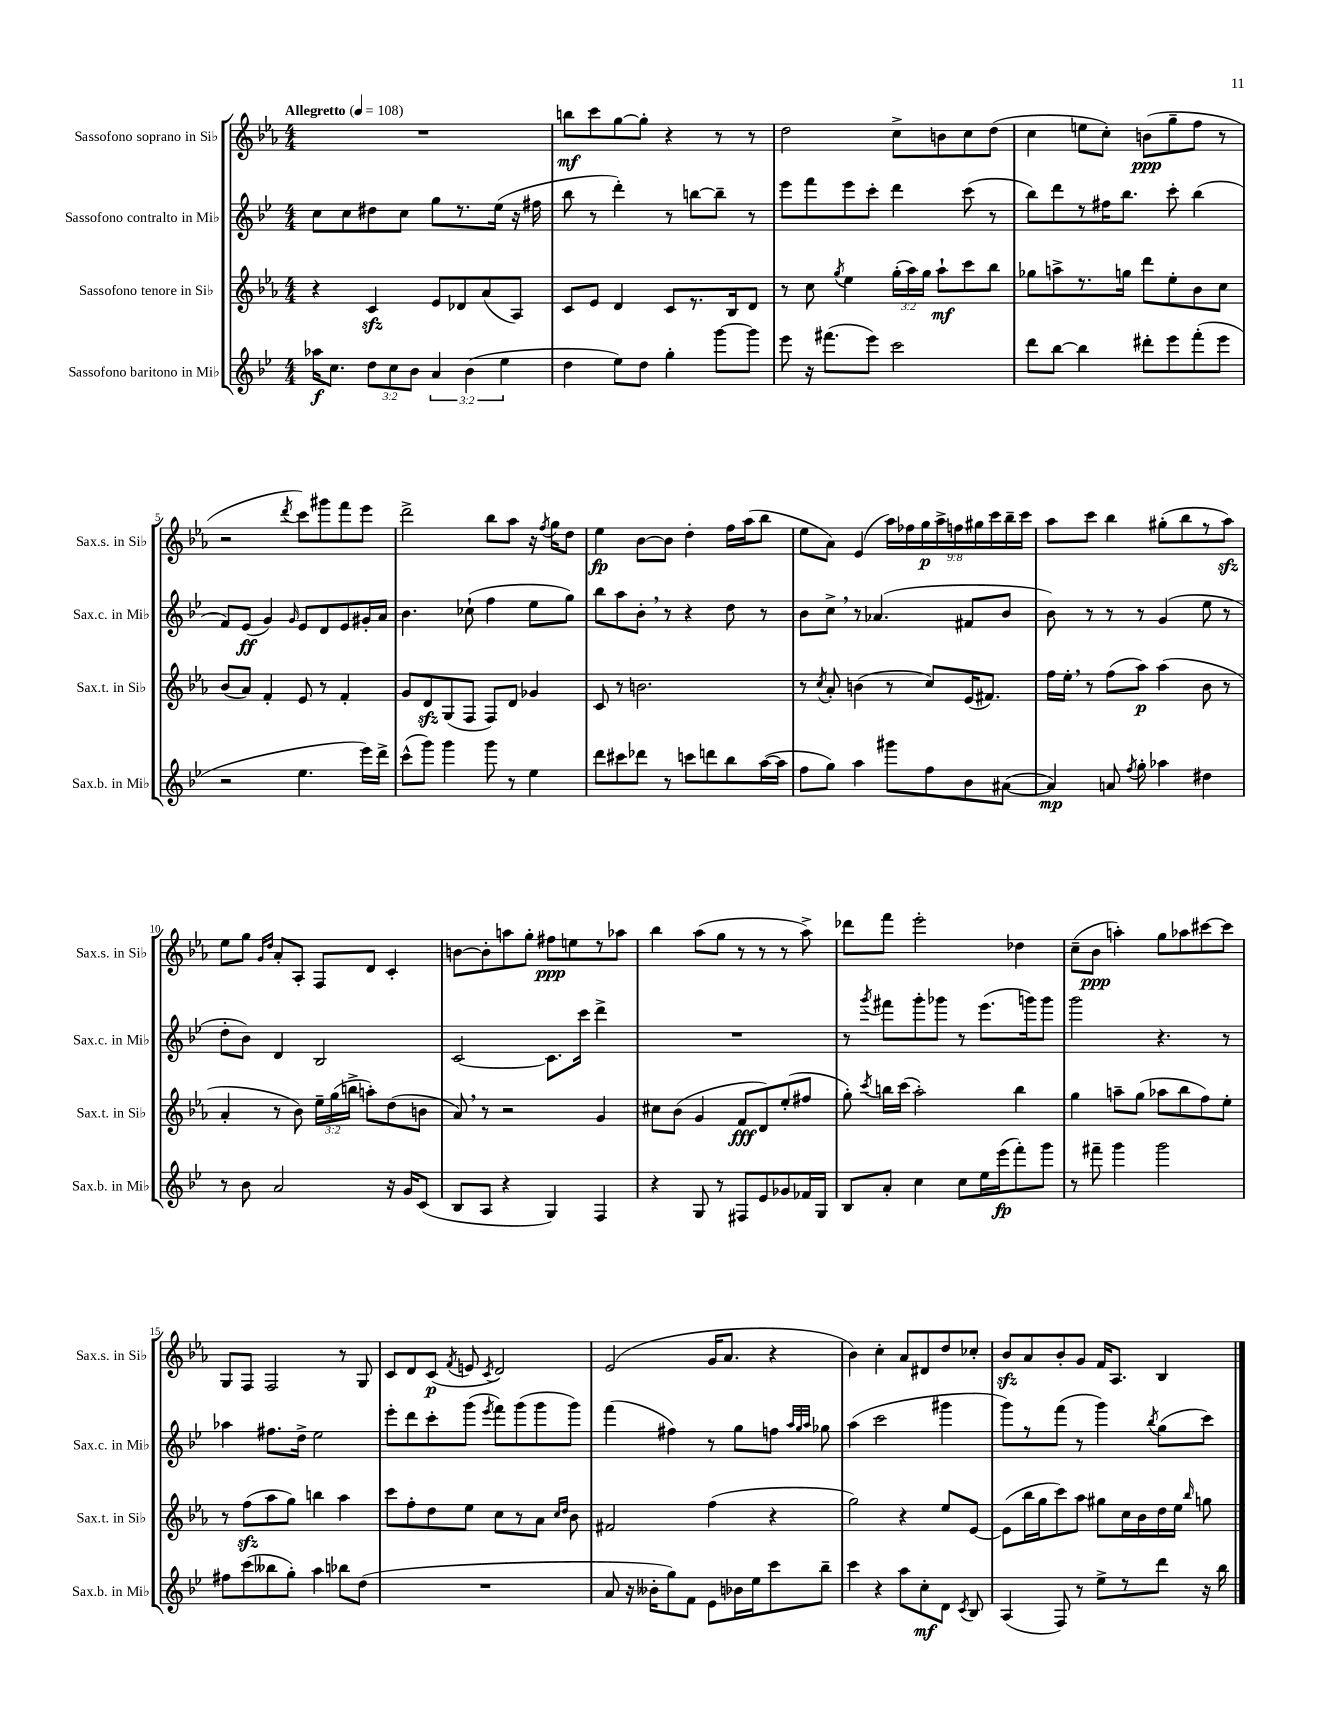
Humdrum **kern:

**kern	**kern	**kern	**kern
*staff4	*staff3	*staff2	*staff1
*clefG2	*clefG2	*clefG2	*clefG2
*k[b-e-]	*k[b-e-a-]	*k[b-e-]	*k[b-e-a-]
*M4/4	*M4/4	*M4/4	*M4/4
*MM108	*MM108	*MM108	*MM108
16aa-\LK	4r	8cc\L	1r
8.cc\J	.	.	.
.	.	8cc\	.
12dd\L	4c/	8dd#\	.
12cc\	.	.	.
.	.	8cc\J	.
12b-\J	.	.	.
6a/	8e-/L	8gg\L	.
.	8d-/	8.r	.
(6b-\	.	.	.
.	(8a-/	.	.
.	.	(16ee-\Jk	.
6ee-\	.	.	.
.	8A-/J)	16r	.
.	.	16ff#\	.
=	=	=	=
4dd\	8c/L	8bb-\	8bb\L
.	8e-/J	8r	8ccc\
8ee-\L)	4d/	4ddd'\)	[8gg\
8dd\J	.	.	8gg'\]J
4gg'\	8c/L	8r	4r
.	8.r	[8bb\L	.
[8ggg\L	.	8bb~\]J	8r
.	16B-/k	.	.
8ggg\]J	8d/J	8r	8r
=	=	=	=
8eee-\	8r	8eee-\L	2dd\
16r	8cc\	8fff\	.
(8.fff#\L	.	.	.
.	8qgg/	.	.
.	4ee-\	8eee-\	.
8eee-\J)	.	8ccc'\J	.
2ccc\	(24gg'\LL	4ddd\	8cc^\L
.	24aa-\)	.	.
.	24gg\JJ	.	.
.	8aa-`\L	.	8b\
.	8ccc\	(8ccc\	8cc\
.	8bb-\J	8r	(8dd\J
=	=	=	=
8ddd\L	8gg-\L	8bb-\L)	4cc\
[8bb-\J	8aa^\	8ddd\	.
4bb-\]	8.r	8r	8ee\L
.	.	16ff#\K	8cc'\J)
.	16gg\Jk	8.bb-\J	.
8ddd#'\L	8ddd\L	.	(8b\L
8eee-\	8ee-'\	8ccc'\	8gg~\
(8fff'\	8b-\	(4bb-\	8ff\J
8eee-\J	8cc\J	.	8r
=	=	=	=
2r	(8b-/L	8f/L)	2r
.	8a-/J)	(8e-/J	.
.	4f'/	4g/)	.
.	.	16qqg/	8qddd/
4.ee-\	8e-/	8e-/L	8ccc\L)
.	8r	8d/	8ggg#\
.	4f'/	8e-/	8fff\
16eee-\LL)	.	16g#'/L	8eee-\J
16ddd^\JJ	.	16a/JJ	.
=	=	=	=
(8ccc^^\L	8g/L	4.b-\	2ddd^\
8ggg\J)	8d/	.	.
4ggg\	(8G/	.	.
.	8F/J	(8cc-`\	.
8ggg\	8F/L)	4ff\	8bb-\L
8r	8d/J	.	8aa-\J
4ee-\	4g-/	8ee-\L	16r
.	.	.	8qff/
.	.	.	16gg\LK
.	.	8gg\J)	8dd\J
=	=	=	=
8ddd\L	8c/	8bb-\L	4ee-\
8ccc#\	8r	8aa\	.
8ddd-\J	2.b\	8b-'\J	[8b-\L
8r	.	8r	8b-\]J
8ccc\L	.	4r	4dd'\
8ddd\	.	.	.
8bb-\	.	8dd\	16ff\LL
.	.	.	(16aa-\J
([16aa\L	.	8r	8bb-\J
16aa\]JJ	.	.	.
=	=	=	=
8ff\L	8r	8b-\L	8ee-\L
.	8qcc/	.	.
8gg\J)	8a-'/	8cc^\J	8a-\J)
4aa\	(4b\	8r	(4e-/
.	.	(4.a-/	.
8ggg#\L	8r	.	18aa-\LL)
.	.	.	18ff-\
.	.	.	18gg\
8ff\	8cc/L)	.	.
.	.	.	18aa-^\
.	.	.	18ff\
8b-\	(16e-/K	8f#/L	.
.	.	.	18gg#\
.	8.f#/J)	.	.
.	.	.	18ccc\
([8a#\J	.	8b-/J	.
.	.	.	18bb-~\
.	.	.	18ccc\JJ
=	=	=	=
4a#/])	16ff\LL	8b-\)	8aa-\L
.	16ee-'\JJ	.	.
.	8r	8r	8ccc\J
8a/	(8ff\L	8r	4bb-\
8qff/	.	.	.
8gg'\	8aa-\J)	8r	.
4aa-\	(4aa-\	(4g/	(8gg#'\L
.	.	.	8bb-\
4dd#\	8b-\	8ee-\	8r
.	8r	8r	8aa-\J)
=	=	=	=
8r	4a-'/	8dd'\L	8ee-\L
8b-\	.	8b-\J)	8gg\J
.	.	.	16qqg/LL
.	.	.	16qqdd/JJ
2a/	8r	4d/	8a-'/L
.	8b-\)	.	8A-'/J
.	24ee-~\LL	2B-/	8F/L
.	(24gg\	.	.
.	24bb^\JJ	.	.
.	8aa'\L)	.	8d/J
16r	(8dd\	.	4c'/
16g/LK	.	.	.
(8c/J	8b\J	.	.
=	=	=	=
8B-/L	8a-/)	[2c/	[8b\L
8A/J	8r	.	8b'\]
4r	2r	.	8aa\
.	.	.	8gg'\J
4G/)	.	8.c\]L	8ff#\L
.	.	.	8ee\
.	.	16ccc\Jk	.
4F/	4g/	4ddd^\	8r
.	.	.	8aa-\J
=	=	=	=
4r	8cc#\L	1r	4bb-\
.	(8b-\J	.	.
8G/	4g/	.	(8aa-\L
8r	.	.	8gg\J
8F#/L	8f/L	.	8r
8e-/	8d/)	.	8r
8g-/	(8ee-'/	.	8r
16f-/L	8ff#/J	.	8aa-^\)
16G/JJ	.	.	.
=	=	=	=
8B-/L	8gg'\)	8r	8ddd-\L
.	8qccc/	8qggg/	.
8a'/J	16bb\LL	8fff#\L	8fff\J
.	(16ccc\JJ	.	.
4cc\	2aa-'\)	8ggg'\	2eee-'\
.	.	8ggg-\J	.
8cc\L	.	8r	.
16ee-\L	.	(8.eee-\L	.
(16eee-\J	.	.	.
8fff'\)	4bb\	.	4dd-\
.	.	16ggg\k)	.
8ggg\J	.	8ggg\J	.
=	=	=	=
8r	4gg\	2ggg\	(8cc~\L
8fff#~\	.	.	8b-\J
4ggg\	8aa~\L	.	4aa'\)
.	(8gg\J	.	.
2ggg\	8aa-\L	4.r	8gg\L
.	8bb-\	.	8aa-\
.	8ff\)	.	[8ccc#\
.	8ee-'\J	8r	8ccc#\]J
=	=	=	=
8ff#\L	8r	4aa-\	8G/L
(8ccc\	(8ff\L	.	8F/J
8bb--\	8aa-\	8.ff#\L	2F/
8gg'\J)	8gg\J)	.	.
.	.	16dd^\Jk	.
4aa\	4bb\	2ee-\	.
8bb-\L	4aa-\	.	8r
(8dd\J	.	.	8G/
=	=	=	=
1r	8ccc\L	8eee-'\L	8c/L
.	8ff'\	8ddd\	8d/
.	8dd\	8ccc'\	(8c/J
.	.	.	8qf/
.	8ee-\J	(8ggg\J	8e/
.	.	8qeee-/	8qc/
.	8cc\L	8fff\L)	2d/)
.	8r	(8ggg\	.
.	8a-\J	8ggg\	.
.	16qqcc/LL	.	.
.	16qqdd/JJ	.	.
.	8b-\	8ggg\J)	.
=	=	=	=
8a/	2f#/	(4fff\	(2e-/
16r	.	.	.
16b--'\LK	.	.	.
8gg\)	.	4ff#\)	.
8f\J	.	.	.
8e-\L	(4ff\	8r	16g/LK
.	.	.	8.a-/J
16b-\L	.	8gg\L	.
16ee-\J	.	.	.
8ccc\	4r	8ff\J	4r
.	.	32qqaa/LLL	.
.	.	32qqgg/	.
.	.	32qqaa/JJJ	.
8bb-~\J	.	8gg-\	.
=	=	=	=
4ccc\	2gg\)	(4aa\	4b-\)
4r	.	2ccc\	4cc'\
8aa\L	4r	.	8a-/L
8cc'\	.	.	8d#/
8d\J	8ee-/L	4ggg#\	8dd/
8qc/	.	.	.
8B-/	[8e-/J	.	8cc-'/J
=	=	=	=
(4A/	(8e-\]L	8ggg\L)	8b-/L
.	16bb-\L	8r	8a-/
.	16gg\J	.	.
8F/)	8ccc\)	(8fff\J	8b-'/
8r	8aa-\J	8r	8g/J
8ee-^\L	8gg#\L	4ggg\)	16f/LK
.	.	.	8.A-/J
8r	16cc\L	.	.
.	16b-\	.	.
.	.	8qbb-/	.
8ddd\J	16dd\	(8gg\L	4B-/
.	16ee-\JJ	.	.
.	16qqbb-/	.	.
16r	8gg\	8ccc\J)	.
16bb-\	.	.	.
==	==	==	==
*-	*-	*-	*-
